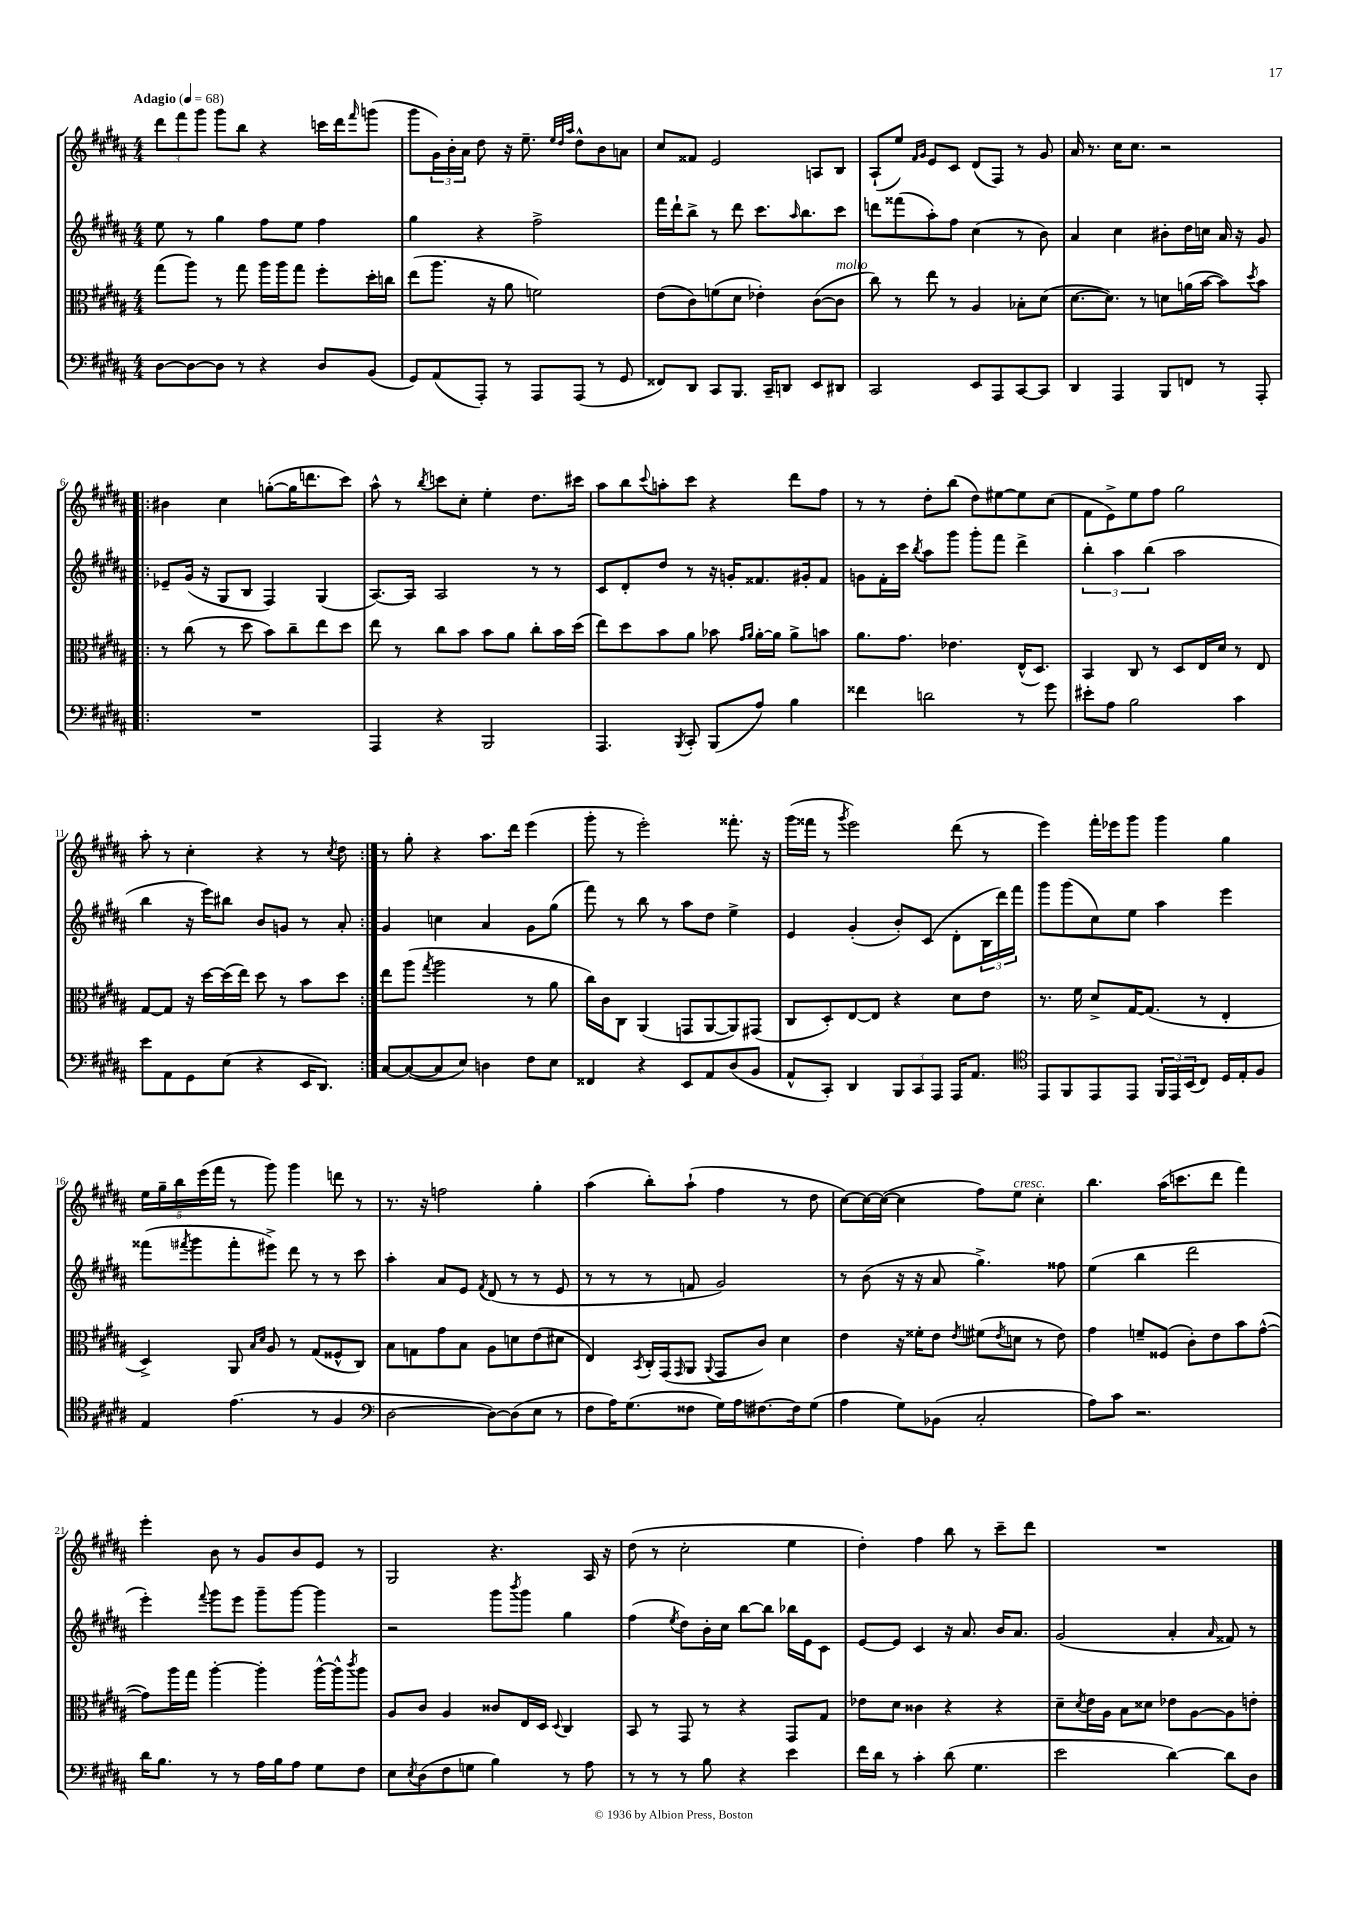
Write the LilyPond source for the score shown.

<<
\new StaffGroup <<
\new Staff = "s0" {
    \clef treble \key b \major \numericTimeSignature \time 4/4 \tempo "Adagio" 4 = 68
    \tuplet 3/2 { dis'''8 fis'''8 gis'''8 } gis'''8 b''8 r4 c'''16 dis'''16 \grace { fis'''16 } g'''8( |
    gis'''8 \tuplet 3/2 { gis'16) b'16-. ais'16 } dis''8 r16 e''8.-- \grace { e''32 dis''32 ais''32 } dis''8-^ b'8 a'8 |
    cis''8 fisis'8 e'2 a8 b8 |
    ais8-!( e''8) \grace { fis'16 gis'16 } e'8 cis'8 dis'8( fis8) r8 gis'8 |
    ais'16 r8. cis''16 cis''8. r2 |
    \repeat volta 2 { bis'4 cis''4 g''8~-.( g''16 d'''8. cis'''8) |
    ais''8-^ r8 \acciaccatura { b''8 } c'''8 cis''8-. e''4-. dis''8. cis'''16 |
    ais''8 b''8 \appoggiatura { cis'''8 } a''8-. cis'''8 r4 dis'''8 fis''8 |
    r8 r8 dis''8-. b''8( dis''8) eis''8~ eis''8 cis''8( |
    fis'8 e'8->) e''8 fis''8 gis''2 |
    ais''8-. r8 cis''4-. r4 r8 \acciaccatura { cis''8 } dis''8 | }
    r8 gis''8-. r4 ais''8. dis'''16 e'''4( |
    gis'''8-. r8 e'''2-.) fisis'''8.-. r16 |
    gis'''16( fisis'''16 r8 \acciaccatura { gis'''8 } e'''2) dis'''8( r8 |
    e'''4) fis'''16-. ees'''16 gis'''8 gis'''4 gis''4 |
    \tuplet 5/4 { e''16 gis''16-- b''16 e'''16( fis'''16 } r8 gis'''8) gis'''4 d'''8 r8 |
    r8. r16 f''2 gis''4-. |
    ais''4( b''8-.) ais''8-!( fis''4 r8 dis''8 |
    cis''8~) cis''16~ cis''16~( cis''4 fis''8) e''8^\markup { \italic "cresc." } cis''4-. |
    b''4. ais''16( c'''8. dis'''8 fis'''4) |
    e'''4-. b'8 r8 gis'8 b'8 e'8 r8 |
    gis2 r4. ais16 r16 |
    dis''8( r8 cis''2-. e''4 |
    dis''4-.) fis''4 b''8 r8 cis'''8-- dis'''8 |
    R1 \bar "|." |
}
\new Staff = "s1" {
    \clef treble \key b \major \numericTimeSignature \time 4/4
    e''8 r8 gis''4 fis''8 e''8 fis''4 |
    gis''4 r4 fis''2-> |
    fis'''16 dis'''16-! b''8-> r8 dis'''8 cis'''8. \grace { ais''16 } b''8. cis'''8 |
    d'''8 fisis'''8( ais''8-.) fis''8 cis''4( r8 b'8) |
    ais'4 cis''4 bis'8-. dis''16 c''16 ais'16 r16 gis'8 |
    \repeat volta 2 { ees'8-- gis'16( r16 gis8 b8 fis4) gis4( |
    ais8.~) ais16 ais2 r8 r8 |
    cis'8 dis'8-. dis''8 r8 r16 g'16-. fisis'8. gis'16-. fisis'8 |
    g'8 fis'16-. cis'''16 \acciaccatura { b''8 } ais''8 gis'''8 gis'''8-. fis'''8 dis'''4-> |
    \tuplet 3/2 { b''4-. ais''4 b''4( } ais''2 |
    b''4 r16 e'''16) bis''8 b'8 g'8 r8 ais'8-. | }
    gis'4 c''4 ais'4 gis'8 gis''8( |
    fis'''8) r8 b''8 r8 ais''8 dis''8 e''4-> |
    e'4 gis'4-.( b'8-.) cis'8( dis'8-. \tuplet 3/2 { b16 dis'''16) fis'''16 } |
    gis'''8 gis'''8( cis''8) e''8 ais''4 e'''4 |
    fisis'''8( \acciaccatura { fis'''8 } gis'''8 fis'''8-. eis'''8->) dis'''8 r8 r8 cis'''8 |
    ais''4-. ais'8 e'8 \acciaccatura { fis'8 } dis'8( r8 r8 e'8 |
    r8 r8 r8 f'8 gis'2) |
    r8 b'8( r16 r16 ais'8 gis''4.->) fisis''8 |
    e''4( b''4 dis'''2 |
    e'''4-.) \appoggiatura { fis'''8 } gis'''8 e'''8 gis'''8-- gis'''8~ gis'''4 |
    r2 gis'''8 \acciaccatura { b'''8 } gis'''8 gis''4 |
    fis''4( \acciaccatura { e''8 } dis''8) b'16-. cis''16 b''8~ b''8 bes''16 e'16 cis'8 |
    e'8~ e'8 cis'4 r16 ais'8. b'16 ais'8. |
    gis'2( ais'4-. \grace { ais'16 } fisis'8) r8 \bar "|." |
}
\new Staff = "s2" {
    \clef alto \key b \major \numericTimeSignature \time 4/4
    gis''8( ais''8) r8 gis''8 ais''16 ais''16 gis''8 fis''8-. dis''16-. c''16 |
    e''8( ais''8. r16 ais'8 f'2) |
    e'8( cis'8) f'8( dis'8 ees'4-.) cis'8~( cis'8^\markup { \italic "molto" } |
    cis''8) r8 e''8 r8 ais4 bes8-. dis'8( |
    dis'8.~ dis'8.) r8 d'8 a'16( b'16~ b'8) \acciaccatura { dis''8 } b'8 |
    \repeat volta 2 { r8 cis''8( r8 dis''8 b'8) cis''8-- e''8 dis''8 |
    e''8 r8 cis''8 b'8 b'8 ais'8 cis''8-. b'16 dis''16( |
    e''8) dis''8 b'8 ais'8 bes'8 \grace { gis'16 ais'16 } ais'16~-. ais'16 ais'8-> b'8 |
    ais'8. gis'8. ees'4. e16-^( dis8.) |
    b,4 cis8 r8 dis8 e16 dis'16 r8 e8 |
    gis8~ gis8 r16 dis''16~ dis''16( e''16) dis''8 r8 b'8 dis''8 | }
    e''8 ais''8( \acciaccatura { gis''8 } ais''2 r8 ais'8 |
    cis''16) cis'16 cis8 ais,4( g,8 ais,8~ ais,8) gis,8( |
    cis8 dis8-.) e8~ e8 r4 dis'8 e'8 |
    r8. fis'16 dis'8-> gis16~ gis8.( r8 e4-. |
    dis4->) ais,8 \grace { b16 dis'16 } ais8 r8 gis8( fisis8-^ cis8) |
    b8 g8 gis'8 b8 ais8 d'8 e'8( dis'8 |
    e4) \acciaccatura { b,8 } cis16-. gis,16( \grace { gis,16 } ais,8 \appoggiatura { ais,8 } gis,8 cis'8) dis'4 |
    e'4 r16 fisis'16-. e'8 \acciaccatura { e'8 } fis'8( \acciaccatura { e'8 } d'8 r8 e'8) |
    gis'4 f'8-- fisis8( cis'8-.) e'8 b'8 gis'8~-^( |
    gis'8) ais''16 gis''16 ais''4~-. ais''4-. ais''16~-^ ais''16-^ \acciaccatura { cis'''8 } ais''8 |
    ais8 cis'8 ais4 cisis'8 e16 dis16 \appoggiatura { dis8 } cis4 |
    b,8 r8 gis,8 r8 r4 gis,8 gis8 |
    ees'8 dis'8 cisis'4 r4 r4 |
    dis'8-- \acciaccatura { dis'8 } e'16 ais16 b8 disis'8 ees'8 ais8~ ais8 e'8-. \bar "|." |
}
\new Staff = "s3" {
    \clef bass \key b \major \numericTimeSignature \time 4/4
    dis8~ dis8~ dis8 r8 r4 dis8 b,8( |
    gis,8) ais,8( ais,,8-.) r8 ais,,8 ais,,8( r8 gis,8 |
    fisis,8) dis,8 cis,8 b,,8. cis,16-- d,8 e,8 dis,8 |
    cis,2 e,8 ais,,8 cis,8~ cis,8 |
    dis,4 ais,,4 b,,8 f,8 r8 ais,,8-. |
    \repeat volta 2 { R1 |
    ais,,4 r4 b,,2 |
    ais,,4. \acciaccatura { b,,8 } cis,8-. b,,8( ais8) b4 |
    fisis'4 d'2 r8 gis'8 |
    eis'8-. ais8 b2 cis'4 |
    e'8 ais,8 gis,8 e8( r4 e,16 dis,8.) | }
    cis8~ cis8~( cis8 e8) d4 fis8 e8 |
    fisis,4 r4 e,8 ais,8 dis8( b,8 |
    ais,8-^ cis,8-.) dis,4 \tuplet 3/2 { b,,8 cis,8 ais,,8 } ais,,16 ais,8. |
    \clef tenor e,8 fis,8 e,8 e,8 \tuplet 3/2 { fis,16 e,16 b,16( } cis8) dis16 e16-. fis8 |
    e4 e'4.( r8 fis4 |
    \clef bass dis2~ dis8~) dis8( e8 r8 |
    fis8 ais16) gis8.( fisis8 gis16) ais16 fis8.~ fis16 gis8( |
    ais4 gis8) bes,8( cis2-. |
    ais8) cis'8 r2. |
    dis'16 b8. r8 r8 ais16 b16 ais8 gis8 fis8 |
    e8 \acciaccatura { e8 } dis8( fis8 g8 b4) r8 ais8 |
    r8 r8 r8 b8 r4 e'4 |
    fis'16 dis'16 r8 cis'4-. dis'8( gis4. |
    e'2 dis'4~) dis'8 dis8 \bar "|." |
}
>>
>>
